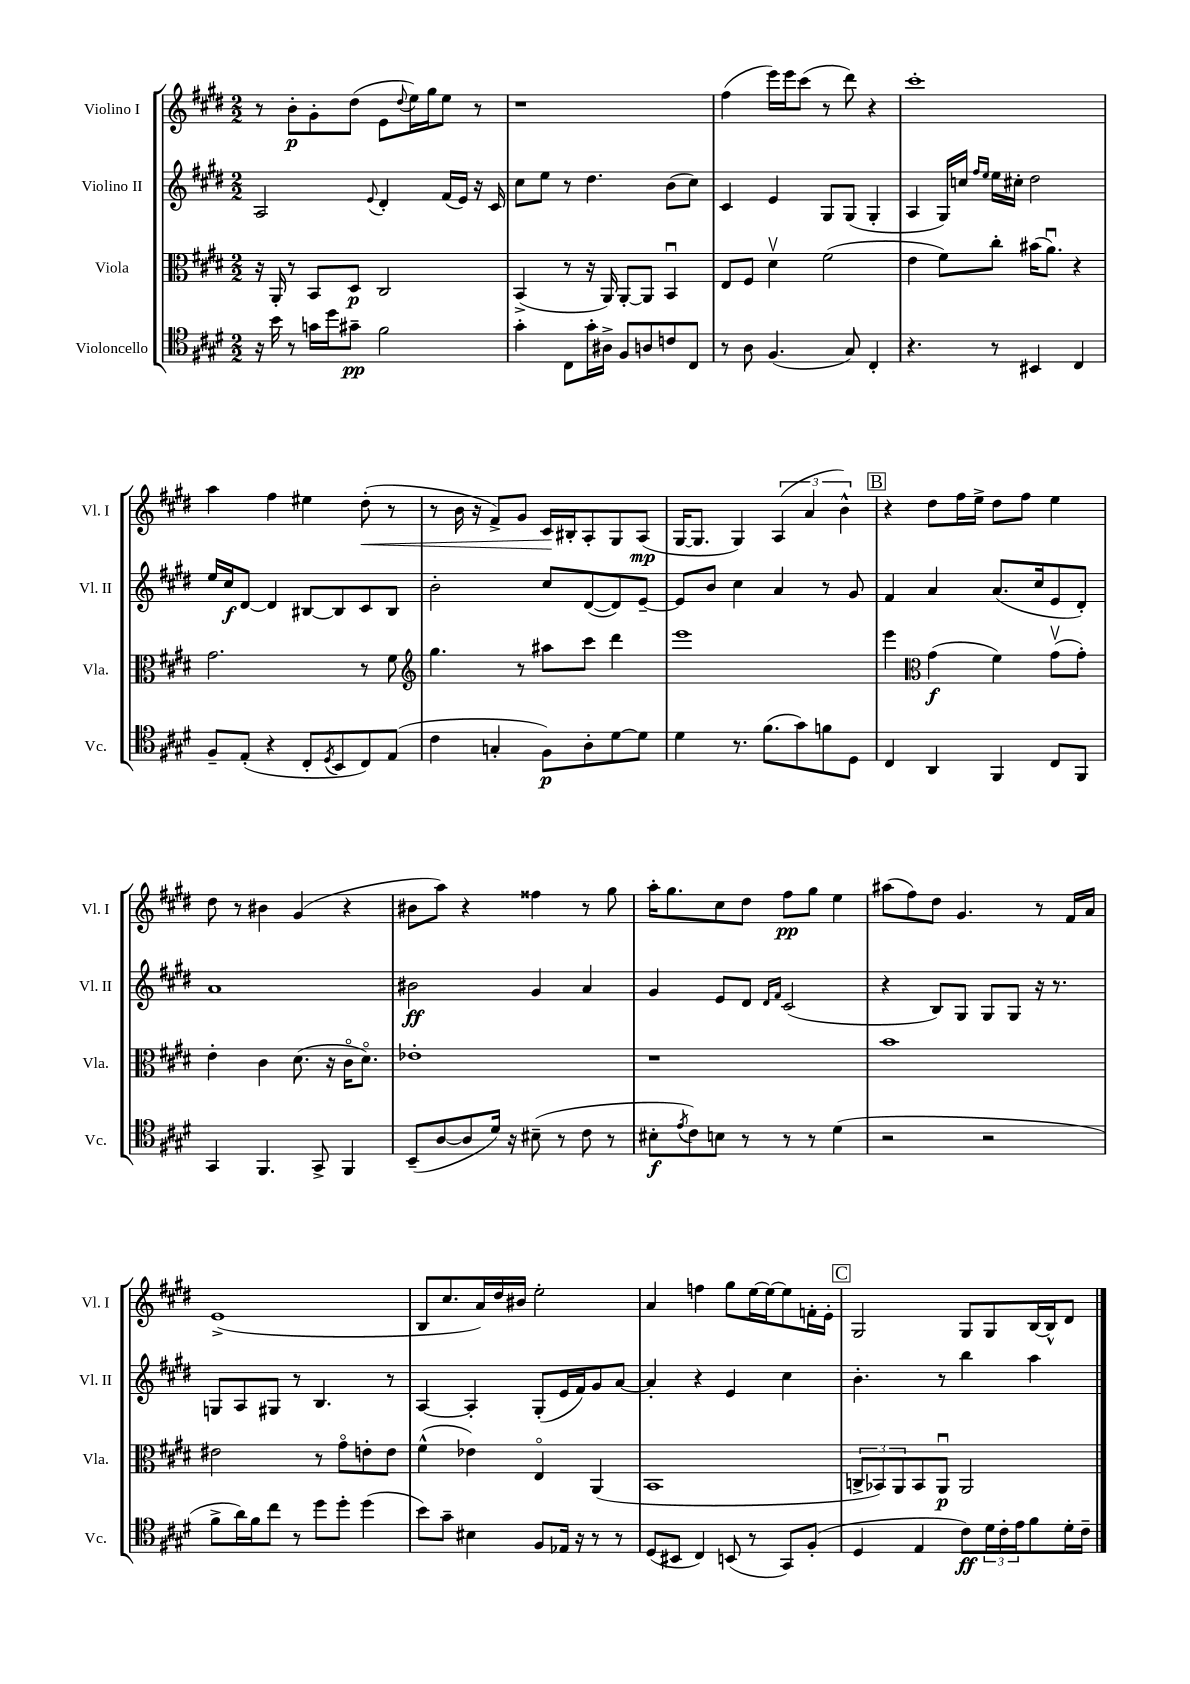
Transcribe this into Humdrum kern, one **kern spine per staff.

**kern	**dynam	**kern	**dynam	**kern	**dynam	**kern	**dynam
*part4	*part4	*part3	*part3	*part2	*part2	*part1	*part1
*staff4	*staff4	*staff3	*staff3	*staff2	*staff2	*staff1	*staff1
*I"Violoncello	*	*I"Viola	*	*I"Violino II	*	*I"Violino I	*
*I'Vc.	*	*I'Vla.	*	*I'Vl. II	*	*I'Vl. I	*
*clefC4	*	*clefC3	*	*clefG2	*	*clefG2	*
*k[f#c#g#d#]	*	*k[f#c#g#d#]	*	*k[f#c#g#d#]	*	*k[f#c#g#d#]	*
*M2/2	*	*M2/2	*	*M2/2	*	*M2/2	*
=47	=47	=47	=47	=47	=47	=47	=47
16r	.	16r	.	2A/	.	8r	.
16b\	.	16AA'/	.	.	.	.	.
8r	.	8r	.	.	.	8b'\L	p
16gn\LL	.	8BB/L	.	.	.	8g#'\	.
16dd#\J	.	.	.	.	.	.	.
8g#X~\J	pp	8D#/J	p	.	.	(8dd#\J	.
.	.	.	.	8qqe/	.	.	.
2f#\	.	2C#/	.	4d#'/	.	8e\L	.
.	.	.	.	.	.	8qqdd#/	.
.	.	.	.	.	.	16ee\L)	.
.	.	.	.	.	.	16gg#\J	.
.	.	.	.	(16f#/LL	.	8ee\J	.
.	.	.	.	16e/JJ)	.	.	.
.	.	.	.	16r	.	8r	.
.	.	.	.	16c#/	.	.	.
=48	=48	=48	=48	=48	=48	=48	=48
4g#'\	.	(4BB^/	.	8cc#\L	.	1r	.
.	.	.	.	8ee\J	.	.	.
8C#\L	.	8r	.	8r	.	.	.
16g#'\L	.	16r	.	4.dd#\	.	.	.
16A#X^\JJ	.	16AA/)	.	.	.	.	.
8F#/L	.	[8AA'/L	.	.	.	.	.
8An/	.	8AA/J]	.	.	.	.	.
8cn/	.	4BBu/	.	(8b\L	.	.	.
8C#/J	.	.	.	8cc#\J)	.	.	.
=49	=49	=49	=49	=49	=49	=49	=49
8r	.	8E/L	.	4c#/	.	(4ff#\	.
8A\	.	8F#/J	.	.	.	.	.
(4.F#/	.	4d#v\	.	4e/	.	16eee\LL)	.
.	.	.	.	.	.	16eee\J	.
.	.	.	.	.	.	(8ccc#\J	.
.	.	(2f#\	.	8G#/L	.	8r	.
8G#/)	.	.	.	(8G#/J	.	8ddd#\)	.
4C#'/	.	.	.	4G#'/	.	4r	.
=50	=50	=50	=50	=50	=50	=50	=50
4.r	.	4e\	.	4A/	.	1ccc#'	.
.	.	8f#\L)	.	16G#/LL)	.	.	.
.	.	.	.	16ccn/JJ	.	.	.
.	.	.	.	16qqff#/LL	.	.	.
.	.	.	.	16qqee/JJ	.	.	.
8r	.	8cc#'\J	.	16ee\LL	.	.	.
.	.	.	.	16cc#X'\JJ	.	.	.
4BB#X/	.	(16b#X\KL	.	2dd#\	.	.	.
.	.	8.au\J)	.	.	.	.	.
4C#/	.	4r	.	.	.	.	.
!!LO:LB:g=z
=51	=51	=51	=51	=51	=51	=51	=51
8F#~/L	.	2.g#\	.	16ee/LL	.	4aa\	.
.	.	.	.	16cc#/J	f	.	.
(8E'/J	.	.	.	[8d#/J	.	.	.
4r	.	.	.	4d#/]	.	4ff#\	.
8C#'/L	.	.	.	[8B#X/L	.	4ee#X\	.
8qD#/	.	.	.	.	.	.	.
8BB/	.	.	.	8B#/]	.	.	.
!	!	!	!	!	!	!	!LO:HP:b
8C#/)	.	8r	.	8c#/	.	(8dd#'\	<
(8E/J	.	8f#\	.	8B#/J	.	8r	.
=52	=52	=52	=52	=52	=52	=52	=52
*	*	*clefG2	*	*	*	*	*
4c#\	.	4.gg#\	.	2b'\	.	8r	.
.	.	.	.	.	.	16b\	.
.	.	.	.	.	.	16r	.
4Gn'/	.	.	.	.	.	8f#^/L)	.
.	.	8r	.	.	.	8g#/J	.
8F#\L)	p	8aa#X\L	.	8cc#/L	.	16c#/LL	.
.	.	.	.	.	.	16B#X'/J	[
8A'\	.	8ccc#\J	.	([8d#/	.	8A'/	.
[8d#\	.	4ddd#\	.	8d#/])	.	8G#/	.
8d#\J]	.	.	.	[8e~/J	.	(8A/J	mp
=53	=53	=53	=53	=53	=53	=53	=53
4d#\	.	1eee	.	8e/L]	.	[16G#/KL	.
.	.	.	.	.	.	8.G#/J]	.
.	.	.	.	8b/J	.	.	.
8.r	.	.	.	4cc#\	.	4G#/)	.
(8.f#\L	.	.	.	.	.	.	.
.	.	.	.	4a/	.	(6A/	.
8g#\)	.	.	.	.	.	.	.
.	.	.	.	.	.	6a/	.
8fn\	.	.	.	8r	.	.	.
.	.	.	.	.	.	6b^^\)	.
8D#\J	.	.	.	8g#/	.	.	.
!!LO:REH:place=s1:t=B
=54	=54	=54	=54	=54	=54	=54	=54
4C#/	.	4eee\	.	4f#/	.	4r	.
*	*	*clefC3	*	*	*	*	*
4AA/	.	(4g#\	f	4a/	.	8dd#\L	.
.	.	.	.	.	.	16ff#\L	.
.	.	.	.	.	.	16ee^\JJ	.
4FF#/	.	4f#\)	.	(8.a/L	.	8dd#\L	.
.	.	.	.	.	.	8ff#\J	.
.	.	.	.	16cc#/k	.	.	.
8C#/L	.	(8g#v\L	.	8e/	.	4ee\	.
8FF#/J	.	8g#'\J)	.	8d#'/J)	.	.	.
!!LO:LB:g=z
=55	=55	=55	=55	=55	=55	=55	=55
4GG#/	.	4e'\	.	1a	.	8dd#\	.
.	.	.	.	.	.	8r	.
4.FF#/	.	4c#\	.	.	.	4b#X\	.
.	.	(8.d#\	.	.	.	(4g#/	.
8GG#^/	.	.	.	.	.	.	.
.	.	16r	.	.	.	.	.
4FF#/	.	16c#\KL	.	.	.	4r	.
.	.	8.d#\J)	.	.	.	.	.
=56	=56	=56	=56	=56	=56	=56	=56
(8BB~/L	.	1e-X'	.	2b#X\	ff	8b#X\L	.
[8A/	.	.	.	.	.	8aa\J)	.
8A/]	.	.	.	.	.	4r	.
16d#/Jk)	.	.	.	.	.	.	.
16r	.	.	.	.	.	.	.
(8B#X~\	.	.	.	4g#/	.	4ff##X\	.
8r	.	.	.	.	.	.	.
8c#\	.	.	.	4a/	.	8r	.
8r	.	.	.	.	.	8gg#\	.
=57	=57	=57	=57	=57	=57	=57	=57
8B#X'\L	f	1r	.	4g#/	.	16aa'\KL	.
.	.	.	.	.	.	8.gg#\	.
8qe/	.	.	.	.	.	.	.
8c#\)	.	.	.	.	.	.	.
8Bn\J	.	.	.	8e/L	.	8cc#\	.
8r	.	.	.	8d#/J	.	8dd#\J	.
.	.	.	.	16qqd#/LL	.	.	.
.	.	.	.	16qqf#/JJ	.	.	.
8r	.	.	.	(2c#/	.	8ff#\L	pp
8r	.	.	.	.	.	8gg#\J	.
(4d#\	.	.	.	.	.	4ee\	.
=58	=58	=58	=58	=58	=58	=58	=58
2r	.	1b	.	4r	.	(8aa#X\L	.
.	.	.	.	.	.	8ff#\)	.
.	.	.	.	8B/L)	.	8dd#\J	.
.	.	.	.	8G#/J	.	4.g#/	.
2r	.	.	.	8G#/L	.	.	.
.	.	.	.	8G#/J	.	.	.
.	.	.	.	16r	.	8r	.
.	.	.	.	8.r	.	.	.
.	.	.	.	.	.	16f#/LL	.
.	.	.	.	.	.	16a/JJ	.
!!LO:LB:g=z
=59	=59	=59	=59	=59	=59	=59	=59
8f#^\L	.	2e#X\	.	8Gn/L	.	(1e^	.
16a\L)	.	.	.	8A/	.	.	.
16f#\J	.	.	.	.	.	.	.
8cc#\J	.	.	.	8G#X/J	.	.	.
8r	.	.	.	8r	.	.	.
8dd#\L	.	8r	.	4.B/	.	.	.
8dd#'\J	.	8g#\L	.	.	.	.	.
(4dd#\	.	8en'\	.	.	.	.	.
.	.	8e\J	.	8r	.	.	.
=60	=60	=60	=60	=60	=60	=60	=60
8b\L)	.	(4f#^^\	.	[4A/	.	8B/L	.
8g#~\J	.	.	.	.	.	8.cc#/	.
4B#X\	.	4e-X\)	.	4A'/]	.	.	.
.	.	.	.	.	.	16a/L)	.
.	.	.	.	.	.	16dd#/	.
.	.	.	.	.	.	16b#X/JJ	.
8F#/L	.	4E/	.	(8G#'/L	.	2ee'\	.
16E-X/Jk	.	.	.	16e/L	.	.	.
16r	.	.	.	16f#/J)	.	.	.
8r	.	(4AA/	.	8g#/	.	.	.
8r	.	.	.	[8a/J	.	.	.
=61	=61	=61	=61	=61	=61	=61	=61
(8D#/L	.	1BB	.	4a'/]	.	4a/	.
8BB#X/J	.	.	.	.	.	.	.
4C#/)	.	.	.	4r	.	4ffn\	.
(8BBn/	.	.	.	4e/	.	8gg#\L	.
8r	.	.	.	.	.	[16ee\L	.
.	.	.	.	.	.	16ee\J_	.
8GG#/L)	.	.	.	4cc#\	.	8ee\]	.
(8F#'/J	.	.	.	.	.	16fn'\L	.
.	.	.	.	.	.	16e'\JJ	.
!!LO:REH:place=s1:t=C
=62	=62	=62	=62	=62	=62	=62	=62
4D#/	.	12Cn^/L	.	4.b'\	.	2G#/	.
.	.	12BB-X/)	.	.	.	.	.
.	.	12AA/	.	.	.	.	.
4E/	.	8BB-/	.	.	.	.	.
.	.	8AAu/J	p	8r	.	.	.
8c#\L)	ff	2AA/	.	4bb\	.	8G#/L	.
24d#\L	.	.	.	.	.	8G#/	.
24c#'\	.	.	.	.	.	.	.
24e\J	.	.	.	.	.	.	.
8f#\	.	.	.	4aa\	.	[16B/L	.
.	.	.	.	.	.	16B^^/J]	.
16d#'\L	.	.	.	.	.	8d#/J	.
16c#~\JJ	.	.	.	.	.	.	.
==	==	==	==	==	==	==	==
*-	*-	*-	*-	*-	*-	*-	*-
